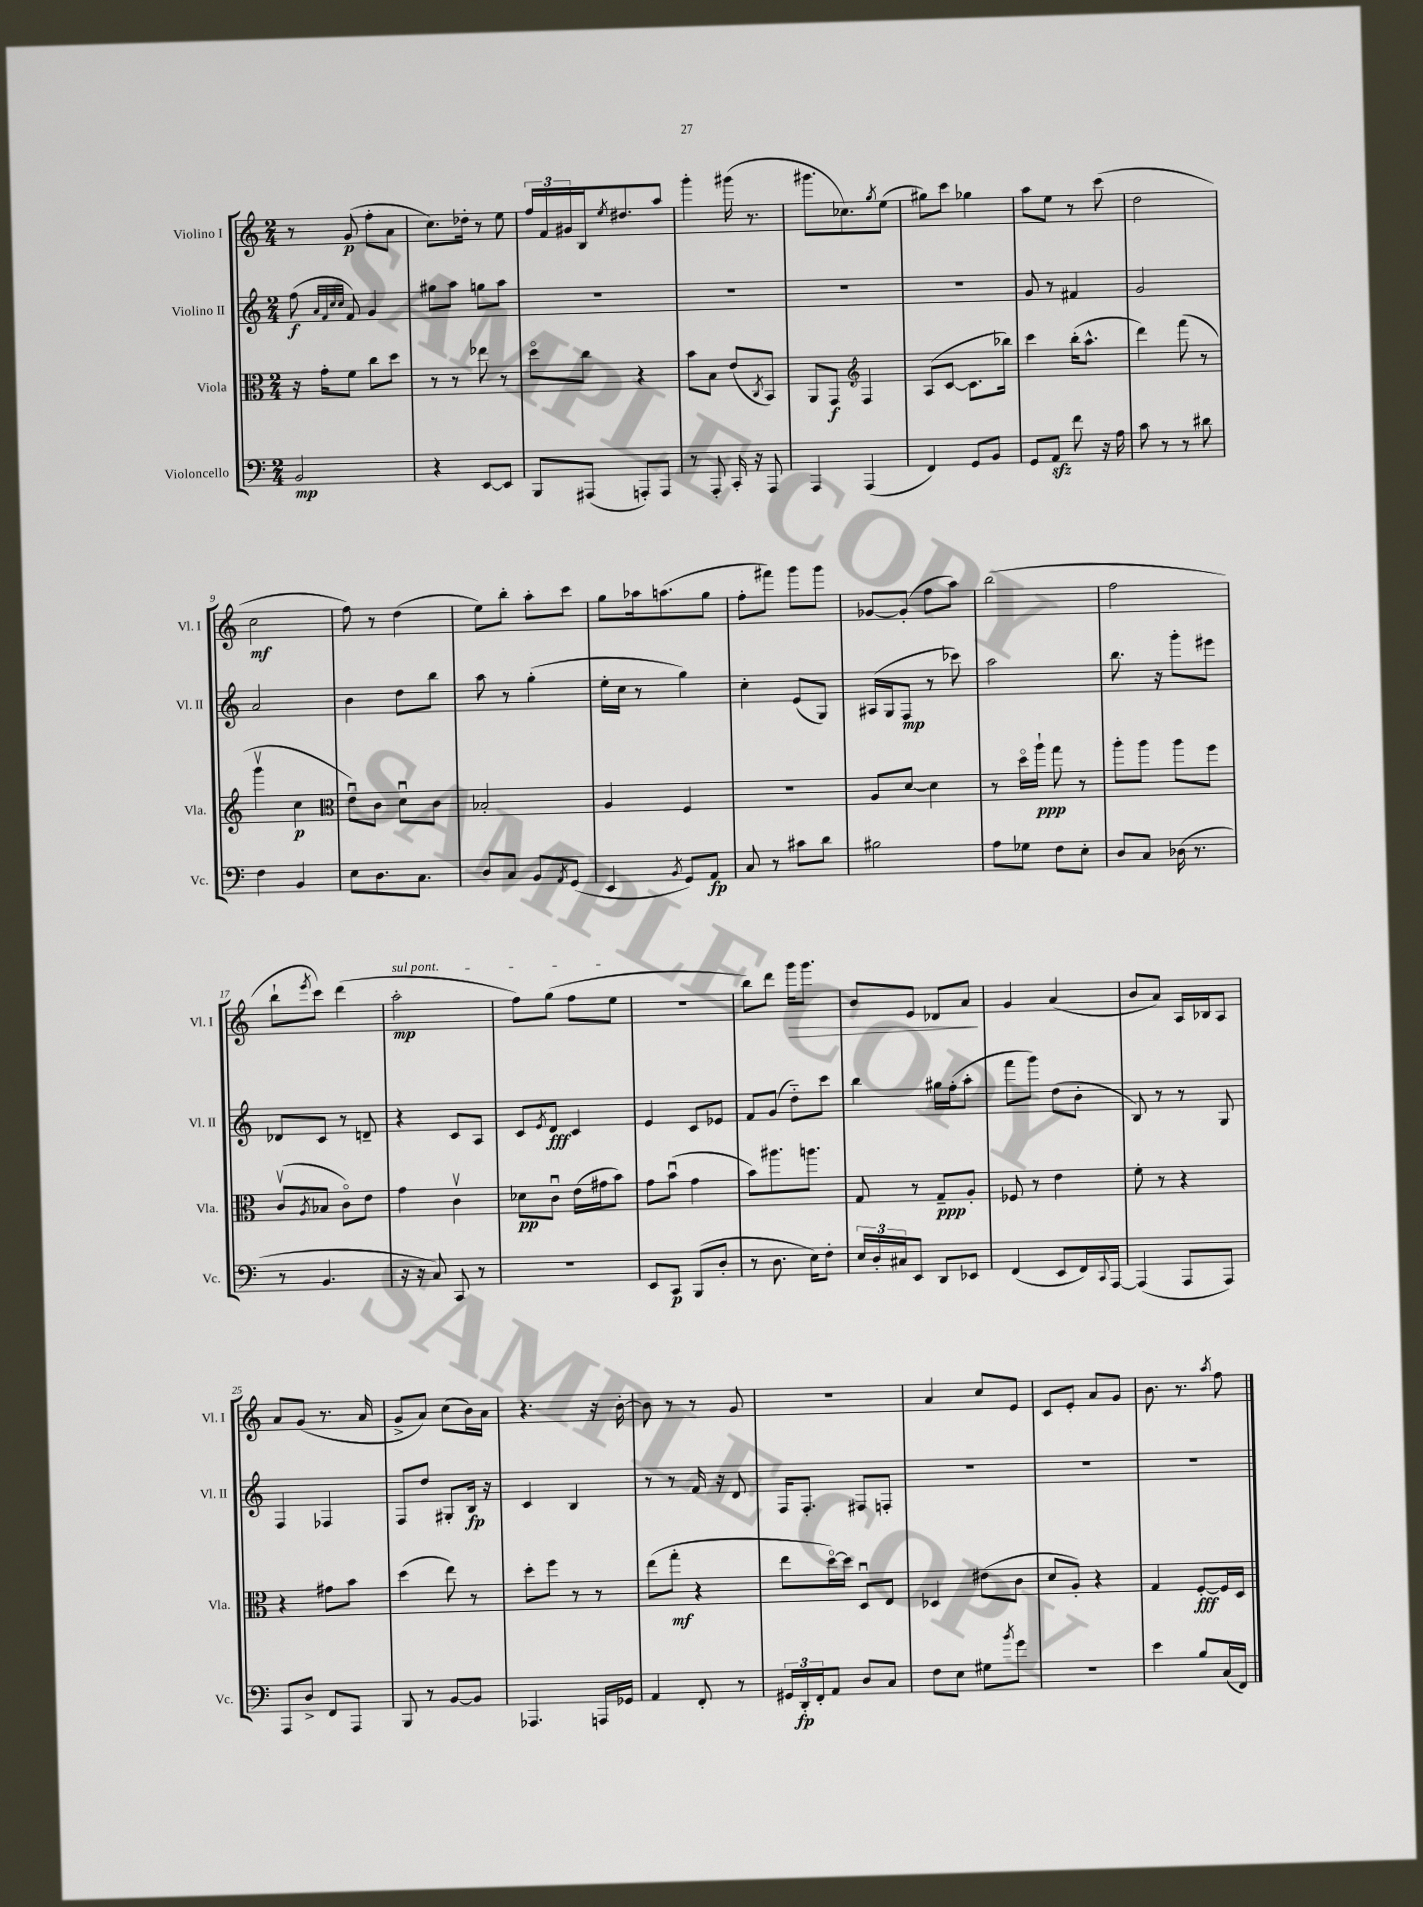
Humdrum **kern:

**kern	**dynam	**kern	**dynam	**kern	**dynam	**kern	**dynam
*part4	*part4	*part3	*part3	*part2	*part2	*part1	*part1
*staff4	*staff4	*staff3	*staff3	*staff2	*staff2	*staff1	*staff1
*I"Violoncello	*	*I"Viola	*	*I"Violino II	*	*I"Violino I	*
*I'Vc.	*	*I'Vla.	*	*I'Vl. II	*	*I'Vl. I	*
*clefF4	*	*clefC3	*	*clefG2	*	*clefG2	*
*k[]	*	*k[]	*	*k[]	*	*k[]	*
*M2/4	*	*M2/4	*	*M2/4	*	*M2/4	*
=1	=1	=1	=1	=1	=1	=1	=1
2BB/	mp	16r	.	(8ff\	f	8r	.
.	.	16g'\KL	.	.	.	.	.
.	.	.	.	32qqa/LLL	.	.	.
.	.	.	.	32qqf/	.	.	.
.	.	.	.	32qqcc/	.	.	.
.	.	.	.	32qqcc/JJJ	.	.	.
.	.	8f\J	.	8f/)	.	(8g/	p
.	.	8cc\L	.	4g/	.	8ff'\L	.
.	.	8dd\J	.	.	.	8a\J	.
=2	=2	=2	=2	=2	=2	=2	=2
4r	.	8r	.	8gg#X\L	.	8.cc\L)	.
.	.	8r	.	8aa\J	.	.	.
.	.	.	.	.	.	16dd-X'\Jk	.
[8EE/L	.	8ee-X\	.	8ggn\L	.	8r	.
8EE/J]	.	8r	.	8aa\J	.	8ee\	.
=3	=3	=3	=3	=3	=3	=3	=3
8BBB/L	.	8dd\L	.	2r	.	24ff/LL	.
.	.	.	.	.	.	24f/	.
.	.	.	.	.	.	24g#X/	.
(8AAA#X/J	.	8cc\J	.	.	.	16B/J	.
.	.	.	.	.	.	8qee/	.
.	.	.	.	.	.	8.dd#X/	.
8AAAn'/L)	.	4r	.	.	.	.	.
8AAA/J	.	.	.	.	.	8aa/J	.
=4	=4	=4	=4	=4	=4	=4	=4
8r	.	8b\L	.	2r	.	4ggg'\	.
8AAA'/	.	8B\J	.	.	.	.	.
16CC'/	.	(8e/L	.	.	.	(16ggg#X\	.
16r	.	.	.	.	.	8.r	.
.	.	8qC/	.	.	.	.	.
8AAA/	.	8BB/J)	.	.	.	.	.
=5	=5	=5	=5	=5	=5	=5	=5
4AAA/	.	8AA/L	.	2r	.	8.ggg#X\L	.
.	.	8GG/J	f	.	.	.	.
.	.	.	.	.	.	8.cc-X\)	.
*	*	*clefG2	*	*	*	*	*
(4AAA/	.	4F/	.	.	.	.	.
.	.	.	.	.	.	8qgg/	.
.	.	.	.	.	.	(8ee\J	.
=6	=6	=6	=6	=6	=6	=6	=6
4FF/)	.	(8A/L	.	2r	.	8gg#X\L)	.
.	.	[8c/J	.	.	.	8ccc\J	.
8GG/L	.	8.c\L]	.	.	.	4gg-X\	.
8BB/J	.	.	.	.	.	.	.
.	.	16bb-X\Jk)	.	.	.	.	.
=7	=7	=7	=7	=7	=7	=7	=7
8GG/L	.	4ccc\	.	8g/	.	8aa\L	.
8AAzz/J	.	.	.	8r	.	8ee\J	.
8f\	.	(16bb'\KL	.	4f#X/	.	8r	.
.	.	8.aa^^\J	.	.	.	.	.
16r	.	.	.	.	.	(8ccc\	.
16A\	.	.	.	.	.	.	.
=8	=8	=8	=8	=8	=8	=8	=8
8c\	.	4ddd\)	.	2g/	.	2dd\	.
8r	.	.	.	.	.	.	.
8r	.	(8fff\	.	.	.	.	.
8d#X\	.	8r	.	.	.	.	.
!!LO:LB:g=z
=9	=9	=9	=9	=9	=9	=9	=9
4F\	.	4gggv\	.	2a/	.	2cc\	mf
4BB/	.	4cc\	p	.	.	.	.
=10	=10	=10	=10	=10	=10	=10	=10
*	*	*clefC3	*	*	*	*	*
8E\L	.	8eu\L)	.	4b\	.	8ff\)	.
8.D\	.	8c\J	.	.	.	8r	.
.	.	8du\L	.	8dd\L	.	(4dd\	.
8.C\J	.	.	.	.	.	.	.
.	.	8c\J	.	8bb\J	.	.	.
=11	=11	=11	=11	=11	=11	=11	=11
8D/L	.	2B-X'/	.	8aa\	.	8ee\L)	.
8C/J	.	.	.	8r	.	8bb'\J	.
8BB/L	.	.	.	(4gg'\	.	8aa'\L	.
8qAA/	.	.	.	.	.	.	.
(8GG/J	.	.	.	.	.	8ccc\J	.
=12	=12	=12	=12	=12	=12	=12	=12
4EE/	.	4A/	.	16ee'\LL	.	8gg\L	.
.	.	.	.	16cc\JJ	.	.	.
.	.	.	.	8r	.	16aa-X\k	.
.	.	.	.	.	.	(8.aan\	.
8qBB/	.	.	.	.	.	.	.
8GG/L)	.	4F/	.	4gg\)	.	.	.
8AA/J	fp	.	.	.	.	8gg\J	.
=13	=13	=13	=13	=13	=13	=13	=13
8C/	.	2r	.	4cc'\	.	8ff'\L	.
8r	.	.	.	.	.	8fff#X\J)	.
8c#X\L	.	.	.	(8e/L	.	8ggg\L	.
8d\J	.	.	.	8G/J)	.	8ggg\J	.
=14	=14	=14	=14	=14	=14	=14	=14
2B#X\	.	8A/L	.	(16A#X/LL	.	[8g-X/L	.
.	.	.	.	16G/J	.	.	.
.	.	[8d/J	.	8F/J	mp	(8g-'/J]	.
.	.	4d\]	.	8r	.	8ff\L	.
.	.	.	.	8ccc-X\)	.	8aa\J)	.
=15	=15	=15	=15	=15	=15	=15	=15
8A\L	.	8r	.	2aa\	.	(2bb\	.
8G-X\J	.	16dd\LL	.	.	.	.	.
.	.	16aa`\JJ	ppp	.	.	.	.
8F\L	.	8gg\	.	.	.	.	.
8E'\J	.	8r	.	.	.	.	.
=16	=16	=16	=16	=16	=16	=16	=16
8D/L	.	8aa'\L	.	8.bb\	.	2ff\	.
8C/J	.	8aa\J	.	.	.	.	.
.	.	.	.	16r	.	.	.
(16D-X\	.	8aa\L	.	8ggg'\L	.	.	.
8.r	.	.	.	.	.	.	.
.	.	8ff\J	.	8eee#X\J	.	.	.
!!LO:LB:g=z
=17	=17	=17	=17	=17	=17	=17	=17
8r	.	(8cv/L	.	8d-X/L	.	8bb`\L	.
.	.	8qA/	.	.	.	8qeee/	.
4.BB/	.	8B-X/J	.	8c/J	.	8ccc\J)	.
.	.	8c\L)	.	8r	.	(4ddd\	.
.	.	8e\J	.	8dn~/	.	.	.
=18	=18	=18	=18	=18	=18	=18	=18
!	!	!	!	!	!	!LO:TX:a:i:t=sul pont.	!
16r	.	4g\	.	4r	.	2aa'\	mp
16r	.	.	.	.	.	.	.
8C/)	.	.	.	.	.	.	.
8CC/	.	4cv\	.	8c/L	.	.	.
8r	.	.	.	8A/J	.	.	.
=19	=19	=19	=19	=19	=19	=19	=19
2r	.	8d-X\L	pp	8c/L	.	8ff\L)	.
.	.	.	.	8qe/	.	.	.
.	.	8cu\J	.	8d/J	fff	(8gg\J	.
.	.	(16e\LL	.	4c/	.	8ff\L	.
.	.	16g#X\J	.	.	.	.	.
.	.	8b\J)	.	.	.	8ee\J	.
=20	=20	=20	=20	=20	=20	=20	=20
8EE/L	.	8g\L	.	4e/	.	2r	.
8CC/J	p	(8bu\J	.	.	.	.	.
(8BBB/L	.	4g\	.	8c/L	.	.	.
8D'/J	.	.	.	8e-X/J	.	.	.
=21	=21	=21	=21	=21	=21	=21	=21
8r	.	8b\L)	.	8f/L	.	8bb\L)	.
8.D\	.	8.aa#X\	.	(8g/J	.	8ddd\J	.
!	!	!	!	!	!	!	!LO:HP:b
.	.	.	.	8dd\L)	.	16ggg\KL	>
16E\KL)	.	8.aan\J	.	.	.	8.ggg\J	.
8F'\J	.	.	.	8ccc\J	.	.	.
=22	=22	=22	=22	=22	=22	=22	=22
24E/LL	.	8G/	.	4bb\	.	8b/L	.
24D'/	.	.	.	.	.	.	.
24C#X/J	.	.	.	.	.	.	.
8EE/J	.	8r	.	.	.	8e/J	.
8DD/L	.	8G~/L	ppp	16gg#X\LL	.	8d-X/L	.
.	.	.	.	(16ff'\J	.	.	.
8EE-X/J	.	8A'/J	.	8aa'\J	.	8a/J	.
.	.	.	.	.	.	.	]
=23	=23	=23	=23	=23	=23	=23	=23
(4FF/	.	8F-X/	.	8fff\L	.	4g/	.
.	.	8r	.	8ggg\J)	.	.	.
8EE/L	.	4e\	.	(8dd\L	.	(4a/	.
16FF/L)	.	.	.	8b'\J	.	.	.
8qqCC/	.	.	.	.	.	.	.
[16AAA/JJ	.	.	.	.	.	.	.
=24	=24	=24	=24	=24	=24	=24	=24
(4AAA/]	.	8f'\	.	8B/)	.	8b/L	.
.	.	8r	.	8r	.	8a/J)	.
8AAA/L	.	4r	.	8r	.	16A/LL	.
.	.	.	.	.	.	16B-X/J	.
8AAA/J)	.	.	.	8G/	.	8A/J	.
!!LO:LB:g=z
=25	=25	=25	=25	=25	=25	=25	=25
8AAA/L	.	4r	.	4F/	.	8a/L	.
8D^/J	.	.	.	.	.	(8g/J	.
8FF/L	.	8g#X\L	.	4F-X/	.	8.r	.
8AAA/J	.	8b\J	.	.	.	.	.
.	.	.	.	.	.	16a/	.
=26	=26	=26	=26	=26	=26	=26	=26
8BBB/	.	(4dd\	.	8F/L	.	8g^/L	.
8r	.	.	.	8dd/J	.	8a/J)	.
[8BB/L	.	8ee\)	.	8G#X'/L	.	(8cc\L	.
8BB/J]	.	8r	.	16B/Jk	fp	16b\L)	.
.	.	.	.	16r	.	16a\JJ	.
=27	=27	=27	=27	=27	=27	=27	=27
4.AAA-X/	.	8dd'\L	.	4c/	.	4.r	.
.	.	8ff\J	.	.	.	.	.
.	.	8r	.	4B/	.	.	.
16AAAn/LL	.	8r	.	.	.	16r	.
16GG-X/JJ	.	.	.	.	.	[16b'\	.
=28	=28	=28	=28	=28	=28	=28	=28
4AA/	.	(8ee\L	.	8r	.	8b\]	.
.	.	8gg'\J	mf	8r	.	8r	.
8FF'/	.	4r	.	16f/	.	8r	.
.	.	.	.	16r	.	.	.
8r	.	.	.	8d/	.	8g/	.
=29	=29	=29	=29	=29	=29	=29	=29
24GG#X/LL	.	8ee\L	.	16F/KL	.	2r	.
24DD'/	fp	.	.	.	.	.	.
.	.	.	.	8.F'/J	.	.	.
24FF'/J	.	.	.	.	.	.	.
8AA/J	.	[16dd\L)	.	.	.	.	.
.	.	16dd\JJ]	.	.	.	.	.
8D/L	.	8Du/L	.	8F#X/L	.	.	.
8C/J	.	8E/J	.	8Fn'/J	.	.	.
=30	=30	=30	=30	=30	=30	=30	=30
8F\L	.	4D-X/	.	2r	.	4a/	.
8E\J	.	.	.	.	.	.	.
8G#X\L	.	(8e#X\L	.	.	.	8cc/L	.
8qb/	.	.	.	.	.	.	.
8g\J	.	8c\J	.	.	.	8e/J	.
=31	=31	=31	=31	=31	=31	=31	=31
2r	.	8d/L	.	2r	.	8c/L	.
.	.	8A'/J)	.	.	.	8e'/J	.
.	.	4r	.	.	.	8a/L	.
.	.	.	.	.	.	8g/J	.
=32	=32	=32	=32	=32	=32	=32	=32
4e\	.	4G/	.	2r	.	8.b\	.
.	.	.	.	.	.	8.r	.
8B/L	.	[8F'/L	fff	.	.	.	.
.	.	.	.	.	.	8qaa/	.
(16C/L	.	16F/L]	.	.	.	8ff\	.
16FF/JJ)	.	16D/JJ	.	.	.	.	.
==	==	==	==	==	==	==	==
*-	*-	*-	*-	*-	*-	*-	*-
